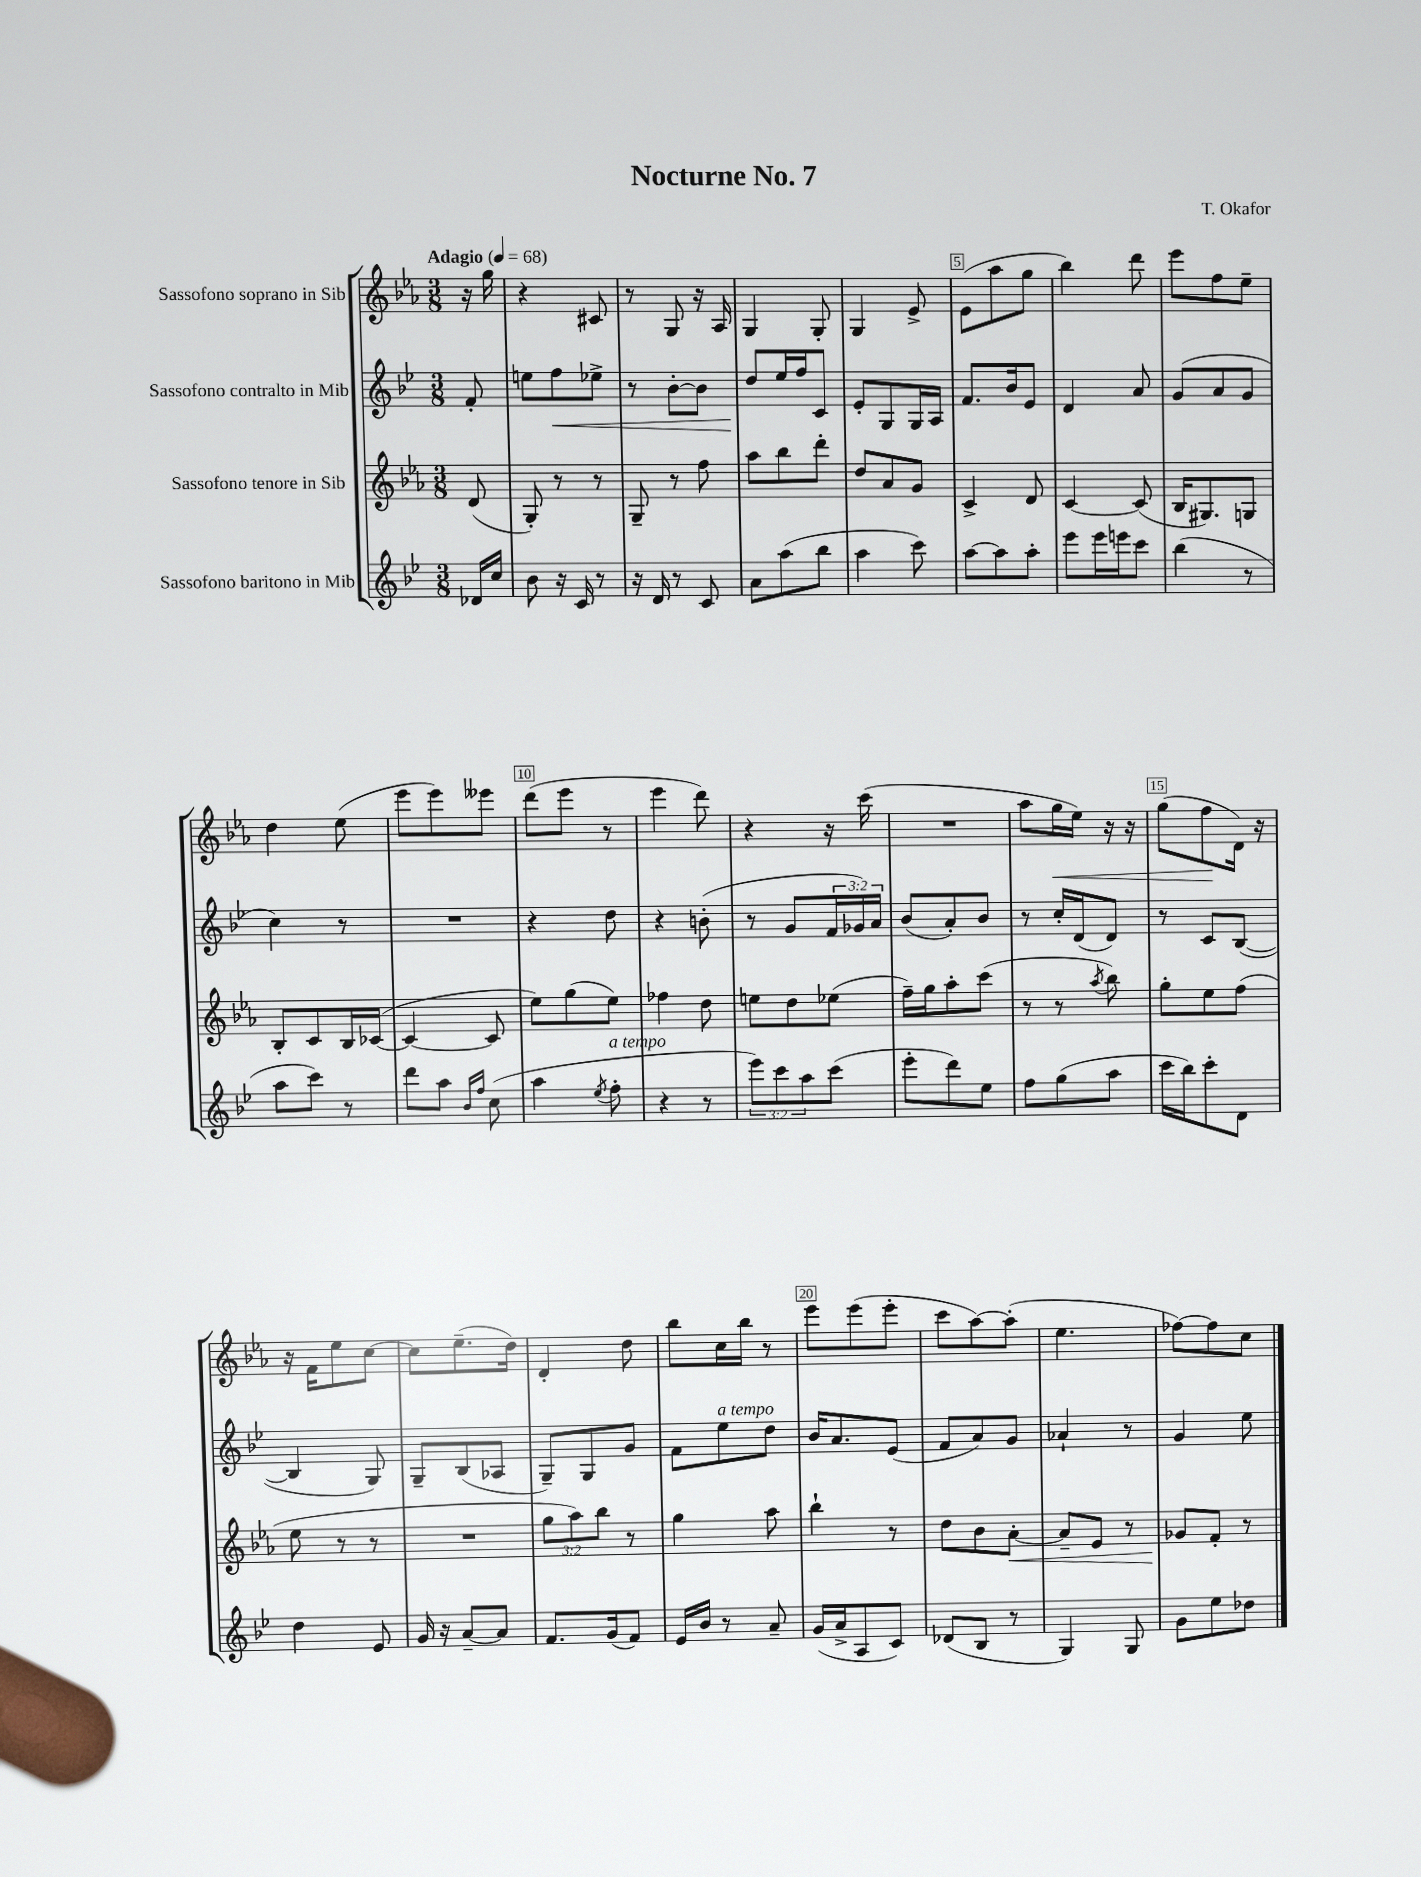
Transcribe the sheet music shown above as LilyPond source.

\header { title = "Nocturne No. 7" composer = "T. Okafor" }
<<
\new StaffGroup <<
\new Staff = "s0" \with { instrumentName = "Sassofono soprano in Sib" } {
    \clef treble \key ees \major \numericTimeSignature \time 3/8 \partial 8 \tempo "Adagio" 4 = 68
    r16 g''16 |
    r4 cis'8 |
    r8 g8 r16 aes16 |
    g4 g8-. |
    g4 ees'8-> |
    ees'8( aes''8 g''8 |
    bes''4) d'''8 |
    ees'''8 f''8 ees''8-- |
    d''4 ees''8( |
    ees'''8 ees'''8) eeses'''8 |
    d'''8( ees'''8 r8 |
    ees'''4 d'''8) |
    r4 r16 c'''16( |
    R4. |
    aes''8 g''16\< ees''16) r16 r16 |
    g''8( f''8\! d'16) r16 |
    r16 f'16 ees''8 c''8~ |
    c''8 ees''8.--( d''16) |
    d'4-. d''8 |
    bes''8 c''16 bes''16 r8 |
    ees'''8 ees'''8( ees'''8-. |
    c'''8 aes''8~) aes''8-.( |
    ees''4. |
    fes''8~) fes''8 c''8 \bar "|." |
}
\new Staff = "s1" \with { instrumentName = "Sassofono contralto in Mib" } {
    \clef treble \key bes \major \numericTimeSignature \time 3/8 \override Staff.TupletNumber.text = #tuplet-number::calc-fraction-text \partial 8
    f'8-. |
    e''8 f''8\< ees''8-> |
    r8 bes'8~-. bes'8 |
    d''8\! ees''16 f''16 c'8 |
    ees'8-. g8 g16 a16 |
    f'8. bes'16 ees'8 |
    d'4 a'8 |
    g'8( a'8 g'8 |
    c''4) r8 |
    R4. |
    r4 d''8 |
    r4 b'8-.( |
    r8 g'8 \tuplet 3/2 { f'16 ges'16) a'16 } |
    bes'8( a'8-.) bes'8 |
    r8 c''16-. d'16( d'8) |
    r8 c'8 bes8~( |
    bes4 g8) |
    g8-- bes8( aes8 |
    g8--) g8 g'8 |
    f'8 ees''8^\markup { \italic "a tempo" } d''8 |
    bes'16 a'8. ees'8( |
    f'8 a'8) g'8 |
    aes'4-! r8 |
    g'4 ees''8 \bar "|." |
}
\new Staff = "s2" \with { instrumentName = "Sassofono tenore in Sib" } {
    \clef treble \key ees \major \numericTimeSignature \time 3/8 \override Staff.TupletNumber.text = #tuplet-number::calc-fraction-text \partial 8
    d'8( |
    g8-.) r8 r8 |
    g8-- r8 f''8 |
    aes''8 bes''8 d'''8-. |
    d''8 aes'8 g'8 |
    c'4-> d'8 |
    c'4~ c'8( |
    bes16 gis8.) g8 |
    bes8-. c'8 bes16 ces'16~( |
    ces'4~ ces'8 |
    ees''8) g''8( ees''8) |
    fes''4 d''8 |
    e''8 d''8 ees''8( |
    f''16--) g''16 aes''8-. c'''8( |
    r8 r8 \acciaccatura { aes''8 } bes''8) |
    g''8-. ees''8 f''8( |
    ees''8 r8 r8 |
    R4. |
    \tuplet 3/2 { g''8 aes''8) bes''8 } r8 |
    g''4 aes''8 |
    bes''4-! r8 |
    d''8 bes'8 aes'8~-.\< |
    aes'8-- ees'8 r8 |
    ges'8\! f'8-. r8 \bar "|." |
}
\new Staff = "s3" \with { instrumentName = "Sassofono baritono in Mib" } {
    \clef treble \key bes \major \numericTimeSignature \time 3/8 \override Staff.TupletNumber.text = #tuplet-number::calc-fraction-text \partial 8
    des'16 c''16 |
    bes'8 r16 c'16 r8 |
    r16 d'16 r8 c'8 |
    a'8 a''8( bes''8 |
    a''4 c'''8) |
    a''8~ a''8 a''8-. |
    ees'''8 ees'''16 e'''16 c'''8 |
    bes''4( r8 |
    a''8 c'''8) r8 |
    d'''8 a''8 \grace { bes'16 f''16 } c''8( |
    a''4 \acciaccatura { ees''8 } f''8-.^\markup { \italic "a tempo" } |
    r4 r8 |
    \tuplet 3/2 { ees'''8) c'''8 a''8 } c'''8( |
    ees'''8-. d'''8) ees''8 |
    f''8 g''8( a''8 |
    c'''16 bes''16) c'''8-. d'8 |
    d''4 ees'8 |
    g'16 r16 a'8~-- a'8 |
    f'8. g'16( f'8) |
    ees'16 bes'16 r8 a'8-- |
    g'16( a'16-> a8 c'8) |
    des'8( bes8 r8 |
    g4) g8 |
    g'8 ees''8 des''8 \bar "|." |
}
>>
>>
\layout { \context { \Score \override BarNumber.break-visibility = ##(#f #t #t) barNumberVisibility = #(every-nth-bar-number-visible 5) \override BarNumber.stencil = #(make-stencil-boxer 0.1 0.3 ly:text-interface::print) } }
